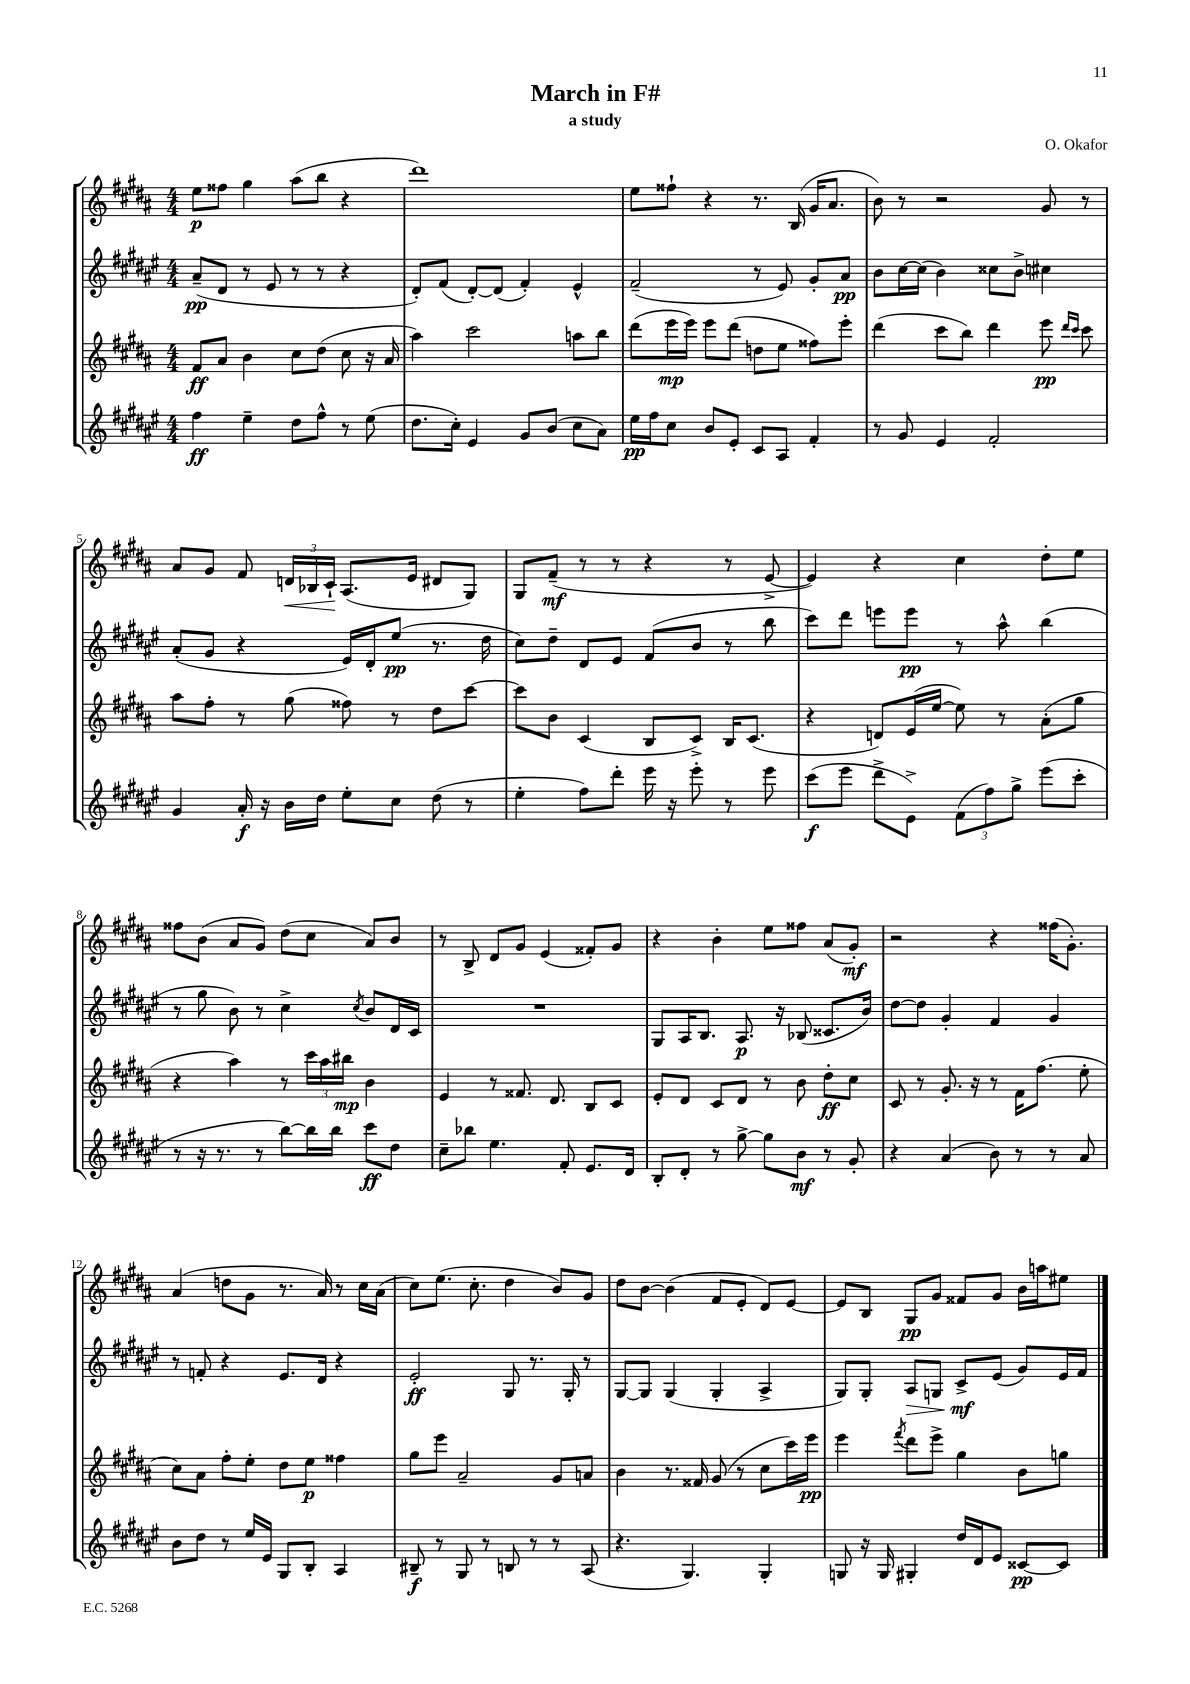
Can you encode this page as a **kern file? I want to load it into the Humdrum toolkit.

**kern	**dynam	**kern	**dynam	**kern	**dynam	**kern	**dynam
*part4	*part4	*part3	*part3	*part2	*part2	*part1	*part1
*staff4	*staff4	*staff3	*staff3	*staff2	*staff2	*staff1	*staff1
*clefG2	*	*clefG2	*	*clefG2	*	*clefG2	*
*k[f#c#g#d#a#e#]	*	*k[f#c#g#d#a#]	*	*k[f#c#g#d#a#e#]	*	*k[f#c#g#d#a#]	*
*M4/4	*	*M4/4	*	*M4/4	*	*M4/4	*
=1	=1	=1	=1	=1	=1	=1	=1
4ff#\	ff	8f#/L	ff	(8a#~/L	pp	8ee\L	p
.	.	8a#/J	.	8d#/J	.	8ff##X\J	.
4ee#~\	.	4b\	.	8r	.	4gg#\	.
.	.	.	.	8e#/	.	.	.
8dd#\L	.	8cc#\L	.	8r	.	(8aa#\L	.
8ff#^^\J	.	(8dd#\J	.	8r	.	8bb\J	.
8r	.	8cc#\	.	4r	.	4r	.
(8ee#\	.	16r	.	.	.	.	.
.	.	16a#/	.	.	.	.	.
=2	=2	=2	=2	=2	=2	=2	=2
8.dd#\L	.	4aa#\)	.	8d#'/L)	.	1ddd#)	.
.	.	.	.	(8f#/J	.	.	.
16cc#'\Jk)	.	.	.	.	.	.	.
4e#/	.	2ccc#\	.	[8d#'/L)	.	.	.
.	.	.	.	(8d#/J]	.	.	.
8g#/L	.	.	.	4f#'/)	.	.	.
(8b/J	.	.	.	.	.	.	.
8cc#\L	.	8aan\L	.	4e#^^/	.	.	.
8a#\J)	.	8bb\J	.	.	.	.	.
=3	=3	=3	=3	=3	=3	=3	=3
16ee#\LL	pp	(8ddd#\L	.	(2f#~/	.	8ee\L	.
16ff#\J	.	.	.	.	.	.	.
8cc#\J	.	16eee\L	mp	.	.	8ff##X`\J	.
.	.	16eee\JJ)	.	.	.	.	.
8b/L	.	8eee\L	.	.	.	4r	.
8e#'/J	.	(8ddd#\J	.	.	.	.	.
8c#/L	.	8ddn\L	.	8r	.	8.r	.
8A#/J	.	8ee\J	.	8e#/)	.	.	.
.	.	.	.	.	.	(16B/	.
4f#'/	.	8ff##X\L)	.	8g#'/L	.	16g#/KL	.
.	.	.	.	.	.	8.a#/J	.
.	.	8eee'\J	.	8a#/J	pp	.	.
=4	=4	=4	=4	=4	=4	=4	=4
8r	.	(4ddd#\	.	8b\L	.	8b\)	.
8g#/	.	.	.	[16cc#\L	.	8r	.
.	.	.	.	(16cc#\JJ]	.	.	.
4e#/	.	8ccc#\L	.	4b\)	.	2r	.
.	.	8bb\J)	.	.	.	.	.
2f#'/	.	4ddd#\	.	8cc##X\L	.	.	.
.	.	.	.	8b^\J	.	.	.
.	.	8eee\	pp	4cc#X\	.	8g#/	.
.	.	16qqddd#/LL	.	.	.	.	.
.	.	16qqccc#/JJ	.	.	.	.	.
.	.	8ccc#\	.	.	.	8r	.
!!LO:LB:g=z
=5	=5	=5	=5	=5	=5	=5	=5
4g#/	.	8aa#\L	.	(8a#'/L	.	8a#/L	.
.	.	8ff#'\J	.	8g#/J	.	8g#/J	.
16a#'/	f	8r	.	4r	.	8f#/	.
16r	.	.	.	.	.	.	.
!	!	!	!	!	!	!	!LO:HP:b
16b\LL	.	(8gg#\	.	.	.	24dn/LL	<
.	.	.	.	.	.	24B-X/	.
16dd#\JJ	.	.	.	.	.	.	.
.	.	.	.	.	.	24c#`/JJ	.
8ee#'\L	.	8ff##X\)	.	16e#/LL)	.	(8.A#/L	[
.	.	.	.	16d#'/J	.	.	.
8cc#\J	.	8r	.	(8ee#/J	pp	.	.
.	.	.	.	.	.	16e/Jk	.
(8dd#\	.	8dd#\L	.	8.r	.	8d#X/L	.
8r	.	[8ccc#\J	.	.	.	8G#/J)	.
.	.	.	.	16dd#\	.	.	.
=6	=6	=6	=6	=6	=6	=6	=6
4ee#'\	.	8ccc#\L]	.	8cc#\L)	.	8G#/L	.
.	.	8b\J	.	8dd#~\J	.	(8f#~/J	mf
8ff#\L)	.	(4c#/	.	8d#/L	.	8r	.
8ddd#'\J	.	.	.	8e#/J	.	8r	.
16eee#\	.	8B/L	.	(8f#/L	.	4r	.
16r	.	.	.	.	.	.	.
8eee#'\	.	8c#^/J)	.	8b/J	.	.	.
8r	.	16B/KL	.	8r	.	8r	.
.	.	(8.c#/J	.	.	.	.	.
8eee#\	.	.	.	8bb\	.	[8e^/	.
=7	=7	=7	=7	=7	=7	=7	=7
(8ccc#\L	f	4r	.	8ccc#\L)	.	4e/])	.
8eee#\J	.	.	.	8ddd#\J	.	.	.
8ddd#^\L	.	8dn/L)	.	8eeen\L	.	4r	.
8e#^\J)	.	(16e/L	.	8eee\J	pp	.	.
.	.	[16ee/JJ	.	.	.	.	.
(12f#\L	.	8ee\])	.	8r	.	4cc#\	.
12ff#\)	.	.	.	.	.	.	.
.	.	8r	.	8aa#^^\	.	.	.
12gg#^\J	.	.	.	.	.	.	.
(8eee#\L	.	(8a#'\L	.	(4bb\	.	8dd#'\L	.
8ccc#'\J	.	8gg#\J	.	.	.	8ee\J	.
!!LO:LB:g=z
=8	=8	=8	=8	=8	=8	=8	=8
8r	.	4r	.	8r	.	8ff##X\L	.
16r	.	.	.	8gg#\	.	(8b\J	.
8.r	.	.	.	.	.	.	.
.	.	4aa#\)	.	8b\)	.	8a#/L	.
8r	.	.	.	8r	.	8g#/J)	.
[8bb\L)	.	8r	.	4cc#^\	.	(8dd#\L	.
16bb\L]	.	24ccc#\LL	.	.	.	8cc#\J	.
.	.	24aa#\	.	.	.	.	.
16bb\JJ	.	.	.	.	.	.	.
.	.	24bb#X\JJ	mp	.	.	.	.
.	.	.	.	8qcc#/	.	.	.
8ccc#\L	ff	4b\	.	8b/L	.	8a#/L)	.
8dd#\J	.	.	.	16d#/L	.	8b/J	.
.	.	.	.	16c#/JJ	.	.	.
=9	=9	=9	=9	=9	=9	=9	=9
8cc#~\L	.	4e/	.	1r	.	8r	.
8bb-X\J	.	.	.	.	.	8B^/	.
4.ee#\	.	8r	.	.	.	8d#/L	.
.	.	8.f##X/	.	.	.	8g#/J	.
.	.	.	.	.	.	(4e/	.
.	.	8.d#/	.	.	.	.	.
8f#'/	.	.	.	.	.	.	.
8.e#/L	.	8B/L	.	.	.	8f##X'/L)	.
.	.	8c#/J	.	.	.	8g#/J	.
16d#/Jk	.	.	.	.	.	.	.
=10	=10	=10	=10	=10	=10	=10	=10
8B'/L	.	8e'/L	.	8G#/L	.	4r	.
8d#'/J	.	8d#/J	.	16A#/K	.	.	.
.	.	.	.	8.B/J	.	.	.
8r	.	8c#/L	.	.	.	4b'\	.
[8gg#^\	.	8d#/J	.	8.A#/	p	.	.
8gg#\L]	.	8r	.	.	.	8ee\L	.
.	.	.	.	16r	.	.	.
8b\J	mf	8b\	.	(8B-X/	.	8ff##X\J	.
8r	.	8dd#'\L	ff	8.c##X/L	.	(8a#/L	.
8g#'/	.	8cc#\J	.	.	.	8g#'/J)	mf
.	.	.	.	16b/Jk)	.	.	.
=11	=11	=11	=11	=11	=11	=11	=11
4r	.	8c#/	.	[8dd#\L	.	2r	.
.	.	8r	.	8dd#\J]	.	.	.
(4a#/	.	8.g#'/	.	4g#'/	.	.	.
.	.	16r	.	.	.	.	.
8b\)	.	8r	.	4f#/	.	4r	.
8r	.	16f#\KL	.	.	.	.	.
.	.	(8.ff#\J	.	.	.	.	.
8r	.	.	.	4g#/	.	(16ff##X\KL	.
.	.	.	.	.	.	8.g#'\J)	.
8a#/	.	8ee'\	.	.	.	.	.
!!LO:LB:g=z
=12	=12	=12	=12	=12	=12	=12	=12
8b\L	.	8cc#\L)	.	8r	.	(4a#/	.
8dd#\J	.	8a#\J	.	8fn'/	.	.	.
8r	.	8ff#'\L	.	4r	.	8ddn\L	.
16ee#/LL	.	8ee'\J	.	.	.	8g#\J	.
16e#/JJ	.	.	.	.	.	.	.
8G#/L	.	8dd#\L	.	8.e#/L	.	8.r	.
8B'/J	.	8ee\J	p	.	.	.	.
.	.	.	.	16d#/Jk	.	16a#/)	.
4A#/	.	4ff##X\	.	4r	.	8r	.
.	.	.	.	.	.	16cc#\LL	.
.	.	.	.	.	.	(16a#\JJ	.
=13	=13	=13	=13	=13	=13	=13	=13
8B#X~/	f	8gg#\L	.	2e#'/	ff	8cc#\L)	.
8r	.	8eee\J	.	.	.	(8.ee\J	.
8G#/	.	2a#~/	.	.	.	.	.
.	.	.	.	.	.	8.cc#'\	.
8r	.	.	.	.	.	.	.
8Bn/	.	.	.	8G#/	.	4dd#\	.
8r	.	.	.	8.r	.	.	.
8r	.	8g#/L	.	.	.	8b/L)	.
.	.	.	.	16G#'/	.	.	.
(8A#/	.	8an/J	.	8r	.	8g#/J	.
=14	=14	=14	=14	=14	=14	=14	=14
4.r	.	4b\	.	[8G#/L	.	8dd#\L	.
.	.	.	.	8G#/J]	.	[8b\J	.
.	.	8.r	.	(4G#/	.	(4b\]	.
4.G#/)	.	.	.	.	.	.	.
.	.	16f##X/	.	.	.	.	.
.	.	(8g#/	.	4G#'/	.	8f#/L	.
.	.	8r	.	.	.	8e'/J	.
4G#'/	.	8cc#\L	.	4A#^/	.	8d#/L)	.
.	.	16ccc#\L)	.	.	.	[8e/J	.
.	.	16eee\JJ	pp	.	.	.	.
=15	=15	=15	=15	=15	=15	=15	=15
8Gn/	.	4eee\	.	8G#/L)	.	8e/L]	.
16r	.	.	.	8G#'/J	.	8B/J	.
16G/	.	.	.	.	.	.	.
.	.	8qfff#/	.	.	.	.	.
!	!	!	!	!	!LO:HP:b	!	!
4G#X'/	.	8ddd#\L	.	8A#/L	>	8G#/L	pp
.	.	8eee^\J	.	8Gn/J	.	8g#/J	.
16dd#/LL	.	4gg#\	.	8c#^/L	mf	8f##X/L	.
16d#/J	.	.	.	.	.	.	.
8e#/J	.	.	.	(8e#/J	]	8g#/J	.
[8c##X/L	pp	8b\L	.	8g#/L)	.	16b\LL	.
.	.	.	.	.	.	16aan\J	.
8c##/J]	.	8ggn\J	.	16e#/L	.	8ee#X\J	.
.	.	.	.	16f#/JJ	.	.	.
==	==	==	==	==	==	==	==
*-	*-	*-	*-	*-	*-	*-	*-
